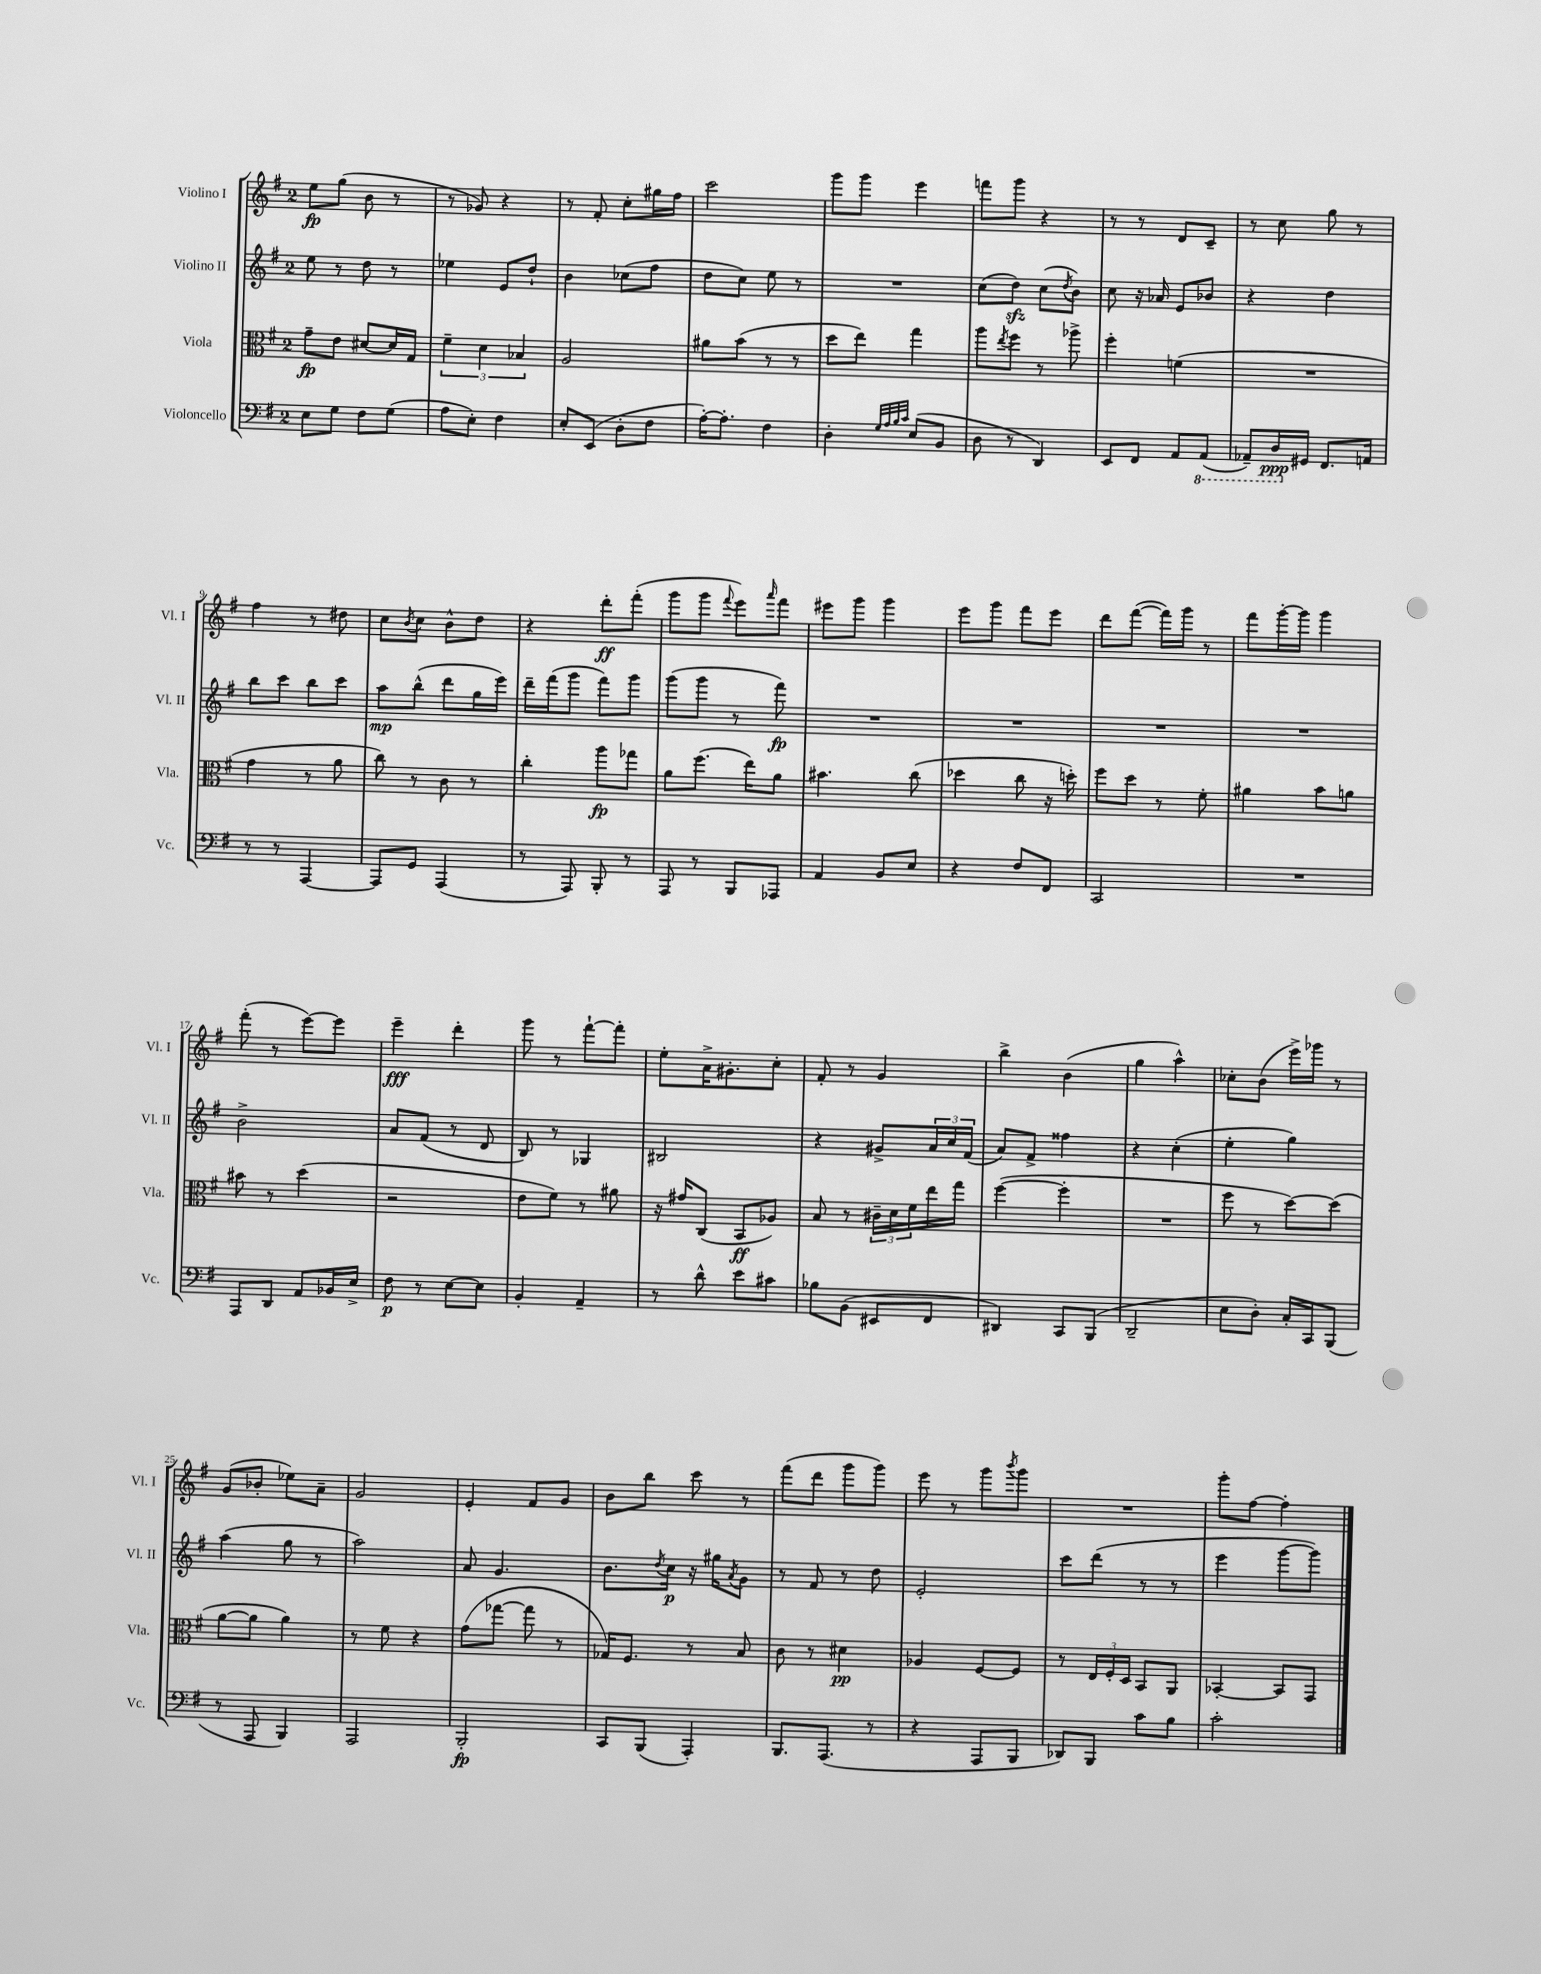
<<
\new StaffGroup <<
\new Staff = "s0" \with { instrumentName = "Violino I" shortInstrumentName = "Vl. I" } {
    \clef treble \key g \major \once \override Staff.TimeSignature.style = #'single-digit \time 2/4
    e''8\fp g''8( b'8 r8 |
    r8 ges'8) r4 |
    r8 fis'8-. c''8-. gis''16 fis''16 |
    c'''2 |
    g'''8 g'''8 e'''4 |
    f'''8 g'''8 r4 |
    r8 r8 d'8 c'8-- |
    r8 c''8 g''8 r8 |
    fis''4 r8 dis''8 |
    c''8 \acciaccatura { b'8 } c''8 b'8-^ d''8 |
    r4 d'''8-.\ff fis'''8-.( |
    g'''8 g'''8 \appoggiatura { fis'''8 } e'''8) \grace { a'''16 } fis'''8 |
    eis'''8 g'''8 g'''4 |
    e'''8 g'''8 fis'''8 e'''8 |
    d'''8 fis'''8~( fis'''16) g'''16 r8 |
    fis'''8 g'''16~-. g'''16 g'''4 |
    fis'''8-.( r8 e'''8~) e'''8 |
    e'''4--\fff d'''4-. |
    g'''8 r8 fis'''8~-! fis'''8-. |
    e''8-. a'16-> gis'8.-. c''8-. |
    fis'8-. r8 g'4 |
    b''4-> b'4( |
    g''4 a''4-^) |
    ces''8-. b'8( e'''16->) ges'''16 r8 |
    g'8( bes'8-. ees''8) a'8-- |
    g'2 |
    e'4-. fis'8 g'8 |
    b'8 b''8 c'''8 r8 |
    fis'''8( d'''8 g'''8 g'''8) |
    e'''8 r8 g'''8 \acciaccatura { b'''8 } g'''8 |
    R2 |
    g'''8-. fis''8~ fis''4-. \bar "|." |
}
\new Staff = "s1" \with { instrumentName = "Violino II" shortInstrumentName = "Vl. II" } {
    \clef treble \key g \major \once \override Staff.TimeSignature.style = #'single-digit \time 2/4
    e''8 r8 d''8 r8 |
    ees''4 e'8 d''8-! |
    b'4 ces''8( fis''8 |
    d''8 c''8) e''8 r8 |
    R2 |
    c''8( d''8\sfz) c''8( \acciaccatura { d''8 } b'8) |
    c''8 r16 aes'16 e'8 bes'8 |
    r4 d''4 |
    b''8 c'''8 b''8 c'''8 |
    a''8\mp b''8-^( d'''8 g''16 e'''16) |
    d'''16-- fis'''16( g'''8 fis'''8) g'''8 |
    g'''8( g'''8 r8 fis'''8\fp) |
    R2 |
    R2 |
    R2 |
    R2 |
    b'2-> |
    a'8 fis'8( r8 d'8 |
    b8) r8 ges4 |
    bis2 |
    r4 gis'8-> \tuplet 3/2 { a'16 c''16 fis'16( } |
    a'8) fis'8-> fisis''4 |
    r4 c''4-.( |
    e''4-. g''4) |
    a''4( g''8 r8 |
    a''2) |
    a'8 g'4. |
    b'8. \acciaccatura { d''8 } c''16\p r16 gis''16 \acciaccatura { a'8 } g'8 |
    r8 fis'8 r8 d''8 |
    e'2-. |
    c'''8 d'''8( r8 r8 |
    e'''4 g'''8~ g'''8) \bar "|." |
}
\new Staff = "s2" \with { instrumentName = "Viola" shortInstrumentName = "Vla." } {
    \clef alto \key g \major \once \override Staff.TimeSignature.style = #'single-digit \time 2/4
    g'8--\fp e'8 dis'8~ dis'16 g16 |
    \tuplet 3/2 { fis'4-- d'4 bes4 } |
    a2 |
    ais'8 b'8( r8 r8 |
    d''8 e''8) g''4 |
    a''8 \acciaccatura { e''8 } fis''8 r8 aes''8-> |
    fis''4-. f'4( |
    R2 |
    g'4 r8 a'8 |
    c''8) r8 c'8 r8 |
    c''4-. a''8\fp ges''8 |
    a'8 fis''8.( e''16) a'8 |
    bis'4. c''8( |
    des''4 c''8 r16 d''16-.) |
    fis''8 d''8 r8 fis'8-. |
    ais'4 b'8 a'8 |
    bis'8 r8 d''4( |
    r2 |
    e'8 fis'8) r8 ais'8 |
    r16 gis'16 c8( b,8\ff aes8) |
    b8 r8 \tuplet 3/2 { cis'16-- d'16 fis'16 } e''16 g''16 |
    fis''4~( fis''4-. |
    R2 |
    fis''8 r8 d''8~) d''8( |
    a'8~ a'8 a'4) |
    r8 fis'8 r4 |
    g'8( ges''8~ ges''8 r8 |
    ges16) fis8. r8 b8 |
    c'8 r8 dis'4\pp |
    aes4 fis8~ fis8 |
    r8 \tuplet 3/2 { e16 fis16-. d16 } b,8 a,8 |
    bes,4~-. bes,8 g,8 \bar "|." |
}
\new Staff = "s3" \with { instrumentName = "Violoncello" shortInstrumentName = "Vc." } {
    \clef bass \key g \major \once \override Staff.TimeSignature.style = #'single-digit \time 2/4
    e8 g8 fis8 g8( |
    a8 e8-.) fis4 |
    e8-. e,8( d8-. fis8 |
    a16~-.) a8.-. fis4 |
    d4-. \grace { g32 a32 b32 c'32 } e8( b,8 |
    d8 r8 d,4) |
    e,8 fis,8 a,8 \ottava #-1 a,,8( |
    aes,,8--) d,16\ppp \ottava #0 gis,16 fis,8. a,!16 |
    r8 r8 a,,4~ |
    a,,8 g,8 a,,4( |
    r8 a,,8) b,,8-. r8 |
    a,,8 r8 b,,8 aes,,8 |
    a,4 b,8 e8 |
    r4 fis8 fis,8 |
    c,2 |
    R2 |
    a,,8 d,8 a,8 bes,16 e16-> |
    fis8\p r8 e8~ e8 |
    b,4-. a,4-- |
    r8 d'8-^ e'8 cis'8 |
    bes8 b,8( eis,8 fis,8 |
    dis,4) c,8 b,,8( |
    d,2-- |
    e8 d8-.) c16-. c,16 b,,8( |
    r8 a,,8 b,,4) |
    a,,2 |
    b,,2-.\fp |
    c,8 b,,8( a,,4-.) |
    b,,8. a,,8.( r8 |
    r4 a,,8 b,,8 |
    des,8) b,,8 c'8 b8 |
    c'2-. \bar "|." |
}
>>
>>
